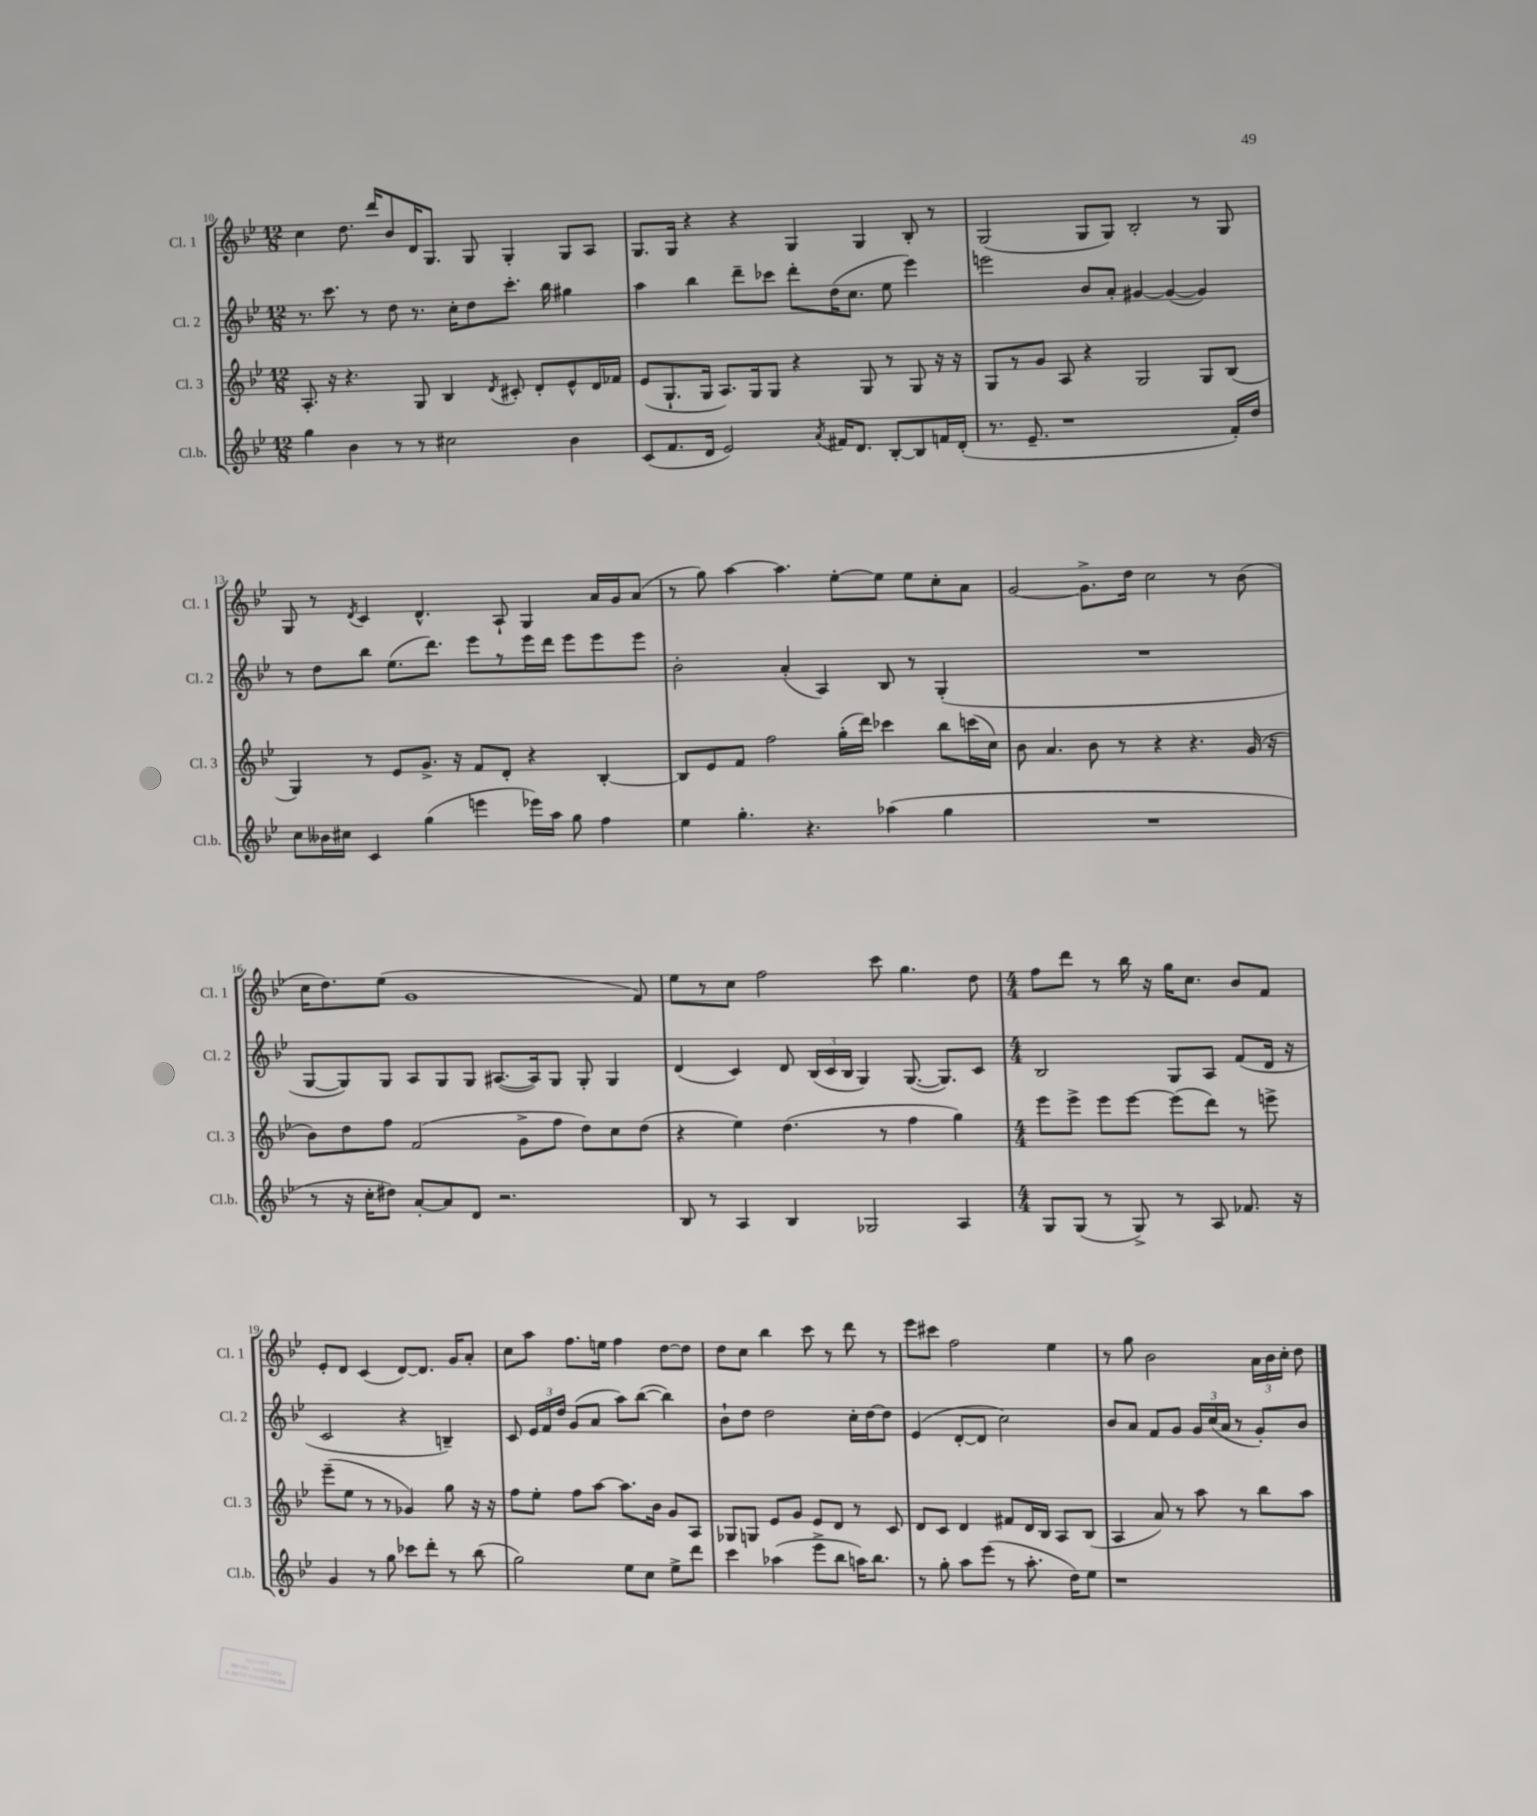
<<
\new StaffGroup <<
\new Staff = "s0" \with { instrumentName = "Cl. 1" shortInstrumentName = "Cl. 1" } {
    \clef treble \key bes \major \numericTimeSignature \time 12/8
    \autoBeamOff c''4 d''8. d'''16[ bes'8 d'16 g8.] g8 g4-. g8[ a8] |
    g8.[ g16] r4 r4 g4 g4 bes8-. r8 |
    g2( g8[ g8]) bes2-. r8 g8 |
    g8 r8 \acciaccatura { d'8 } c'4 d'4.-^ a8-! g4 a'16[ g'16 a'8]( |
    r8 g''8) a''4~ a''4. ees''8[~-. ees''8] ees''8[ c''8-. a'8] |
    g'2~ g'8.[-> d''16] c''2 r8 bes'8( |
    c''16[ d''8.) ees''8]( g'1 f'8) |
    ees''8[ r8 c''8] f''2 c'''8 g''4. d''8 |
    \numericTimeSignature \time 4/4 f''8[ d'''8] r8 bes''16 r16 g''16[ c''8.] bes'8[ f'8] |
    ees'8[-. d'8] c'4( d'8[~) d'8.] g'16[ a'8]-. |
    c''8[ a''8] f''8.[ e''16] f''4 d''8[~ d''8] |
    d''8[ c''8] bes''4 c'''8 r8 d'''8 r8 |
    ees'''8[ cis'''8] f''2 ees''4 |
    r8 g''8 bes'2 \tuplet 3/2 { a'16[ bes'16 c''16]-. } d''8 \bar "|." |
}
\new Staff = "s1" \with { instrumentName = "Cl. 2" shortInstrumentName = "Cl. 2" } {
    \clef treble \key bes \major \numericTimeSignature \time 12/8
    \autoBeamOff r8. c'''8. r8 d''8 r8. c''16[-. d''8 c'''8.]-. bes''16 gis''4 |
    a''4 bes''4 d'''8[-- ces'''8] d'''8[-. d''16( c''8.] ees''8 ees'''4) |
    e'''2 bes'8[ a'8]-. gis'4~ gis'4~( gis'4) |
    r8 d''8[ bes''8] ees''8.[( d'''8.]) ees'''8[ r8 ees'''16 d'''16] ees'''8[ ees'''8 ees'''8] |
    bes'2-. a'4-.( a4) bes8 r8 g4-.( |
    R1. |
    g8[~ g8) g8] a8[ g8 g8] ais8.[~( ais16) g8] g8-. g4 |
    d'4( c'4) d'8 \tuplet 3/2 { bes16[( c'16 bes16] } g4) g8.~( g8.[) c'8] |
    \numericTimeSignature \time 4/4 bes2 g8[ a8] f'8[( d'16] r16 |
    c'2 r4 b4--) |
    c'8 \tuplet 3/2 { ees'16[ f'16 d''16] } g'8[( a'8] a''8[) bes''8]~( bes''4) |
    bes'8[-! d''8] d''2 c''16[-. d''16~ d''8] |
    ees'4( d'8[~-. d'8] c''2) |
    bes'8[ a'8] f'8[ g'8] \tuplet 3/2 { g'16[ c''16( a'16] } r8 g'8[-.) bes'8] \bar "|." |
}
\new Staff = "s2" \with { instrumentName = "Cl. 3" shortInstrumentName = "Cl. 3" } {
    \clef treble \key bes \major \numericTimeSignature \time 12/8
    \autoBeamOff a8.-. r16 r4. g8 bes4 \acciaccatura { d'8 } cis'8-. d'8[-. ees'8-^ d'16 fes'16] |
    ees'8[( g8.-! g16] a8.[) g16 g8] r4 g8 r8 g8 r16 r16 |
    g8[ r8 g'8] a8 r4 g2 g8[ bes8]( |
    g4) r8 ees'8[ g'8.]-> r16 f'8[ d'8]-. r4 bes4~-. |
    bes8[ ees'8 f'8] f''2 g''16[-.( d'''16]) ces'''4 bes''8[ c'''16( c''16]) |
    bes'8 a'4. bes'8 r8 r4 r4. g'16( r16 |
    bes'8[) d''8 f''8] f'2( g'8[-> f''8] d''8[) c''8 d''8]( |
    r4 ees''4) d''4.( r8 f''4 g''4) |
    \numericTimeSignature \time 4/4 ees'''8[ ees'''8]-> ees'''8[ ees'''8]~ ees'''8[( d'''8]) r8 e'''8-> |
    ees'''8[--( ees''8] r8 r8 ges'4) g''8 r16 r16 |
    f''8[ ees''8]-. f''8[ a''8]~ a''8.[ bes'16] g'8[ a8] |
    ges8[ g8] ees'8[ g'8] ees'8[ d'8] r8 c'8 |
    d'8[ c'8] d'4 fis'8[ d'16 bes16] a8[ bes8]( |
    a4 a'8) r8 a''8 r8 bes''8[ a''8] \bar "|." |
}
\new Staff = "s3" \with { instrumentName = "Cl.b." shortInstrumentName = "Cl.b." } {
    \clef treble \key bes \major \numericTimeSignature \time 12/8
    \autoBeamOff g''4 bes'4 r8 r8 cis''2 bes'4 |
    c'8[( f'8. d'16] ees'2) \acciaccatura { a'8 } fis'16[ d'8.] bes8[~-. bes8 f'16 d'16]-.( |
    r8. ees'8.-- r1 f'16[-.) d''16] |
    c''8[ beses'16 cis''16] c'4 g''4( e'''4 ees'''16[) a''16] g''8 f''4 |
    ees''4 g''4.-. r4. aes''4( g''4 |
    R1. |
    r8 r16 c''16[-. dis''8]) a'8[~-. a'8 d'8] r2. |
    bes8 r8 a4 bes4 ges2 a4 |
    \numericTimeSignature \time 4/4 g8[ g8]( r8 g8->) r8 a8 fes'8. r16 |
    g'4 r8 g''8 ces'''8[ d'''8]-. r8 bes''8( |
    g''2) ees''8[ c''8] ees''8[-> d'''8] |
    c'''4 aes''4( ees'''8[-> bes''8] a''16[) bes''8.] |
    r8 g''8-. a''8[ ees'''8]( r8 a''8.-. d''16[) ees''8] |
    r1 \bar "|." |
}
>>
>>
\layout { \context { \Score currentBarNumber = #10 } }
